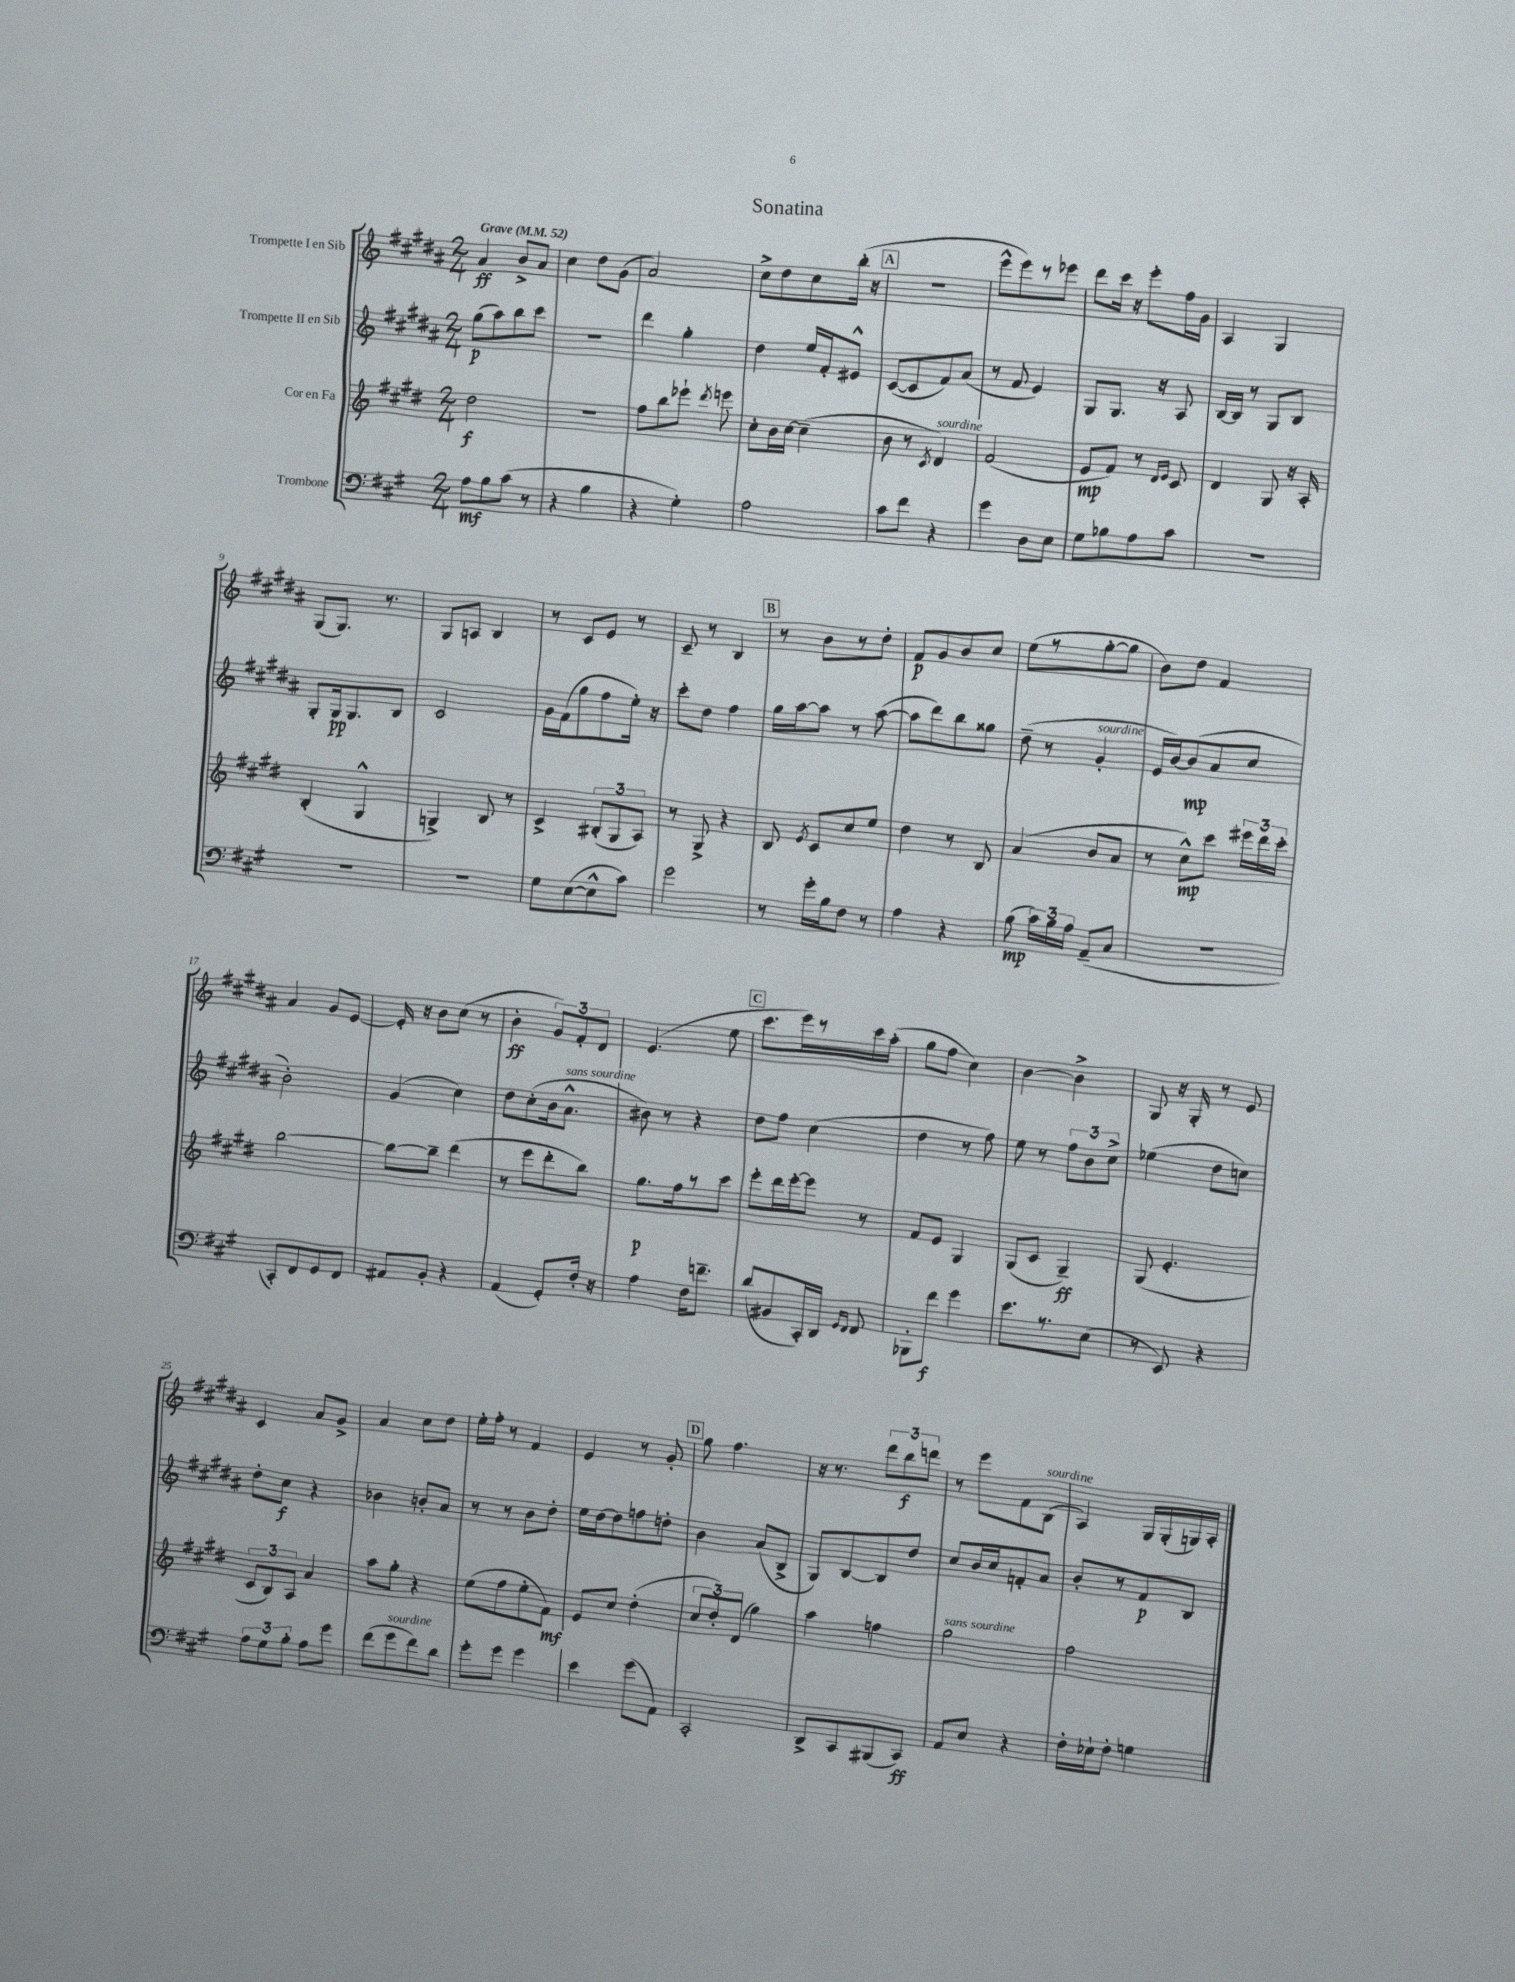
\header { title = "Sonatina" }
<<
\new StaffGroup <<
\new Staff = "s0" \with { instrumentName = "Trompette I en Sib" } {
    \clef treble \key b \major \numericTimeSignature \time 2/4 \tempo "Grave" 4 = 52
    \autoBeamOff ais'4\ff b'8[-> ais'8] |
    cis''4 dis''8[ gis'8]( |
    ais'2) |
    cis''8[-> dis''8 cis''8 b''16]-.( r16 |
    \mark \markup { \box "A" } r2 |
    e'''8[-^ e'''8) r8 ees'''8] |
    dis'''8[ cis'''16] r16 e'''8[-. fis''16 gis'16] |
    ais4 gis4 |
    gis8[( gis8.]) r8. |
    gis8[ a8] b4 |
    r8 cis'8[ e'8] r8 |
    cis'8-- r8 b4 |
    \mark \markup { \box "B" } r8 b'8[ r8 dis''8]-. |
    fis'8[\p gis'8 b'8 cis''8] |
    e''8[( r8 gis''8~-. gis''8] |
    b'8[) dis''8] fis'4 |
    ais'4 gis'8[ e'8]~ |
    e'16-. r16 b'8[ cis''8]( r8 |
    b'4-.\ff \tuplet 3/2 { gis'8[) fis'8-. dis'8] } |
    e'4.( e''8 |
    \mark \markup { \box "C" } cis'''8.[ e'''16) r8 cis'''16 ais''16]-.( |
    gis''8[ fis''8] cis''4) |
    b'4~ b'4-> |
    gis8 r16 gis16-. r8 e'8 |
    cis'4 ais'8[ gis'8]-> |
    ais'4 cis''8[ dis''8] |
    e''16[-. fis''16]-. r8 fis'4 |
    e'4 r8 gis'8-. |
    \mark \markup { \box "D" } gis''8 fis''4. |
    r16 r8. \tuplet 3/2 { dis'''8[ b''8\f d'''8] } |
    r8 e'''8[ fis'8 b8]^\markup { \italic "sourdine" }( |
    ais4) gis16[ gis16-.( g16) ais16]-. \bar "|." |
}
\new Staff = "s1" \with { instrumentName = "Trompette II en Sib" } {
    \clef treble \key b \major \numericTimeSignature \time 2/4
    \autoBeamOff gis''8[\p( ais''8) b''8 cis'''8] |
    r2 |
    dis'''4 gis''4-. |
    dis''4 e''16[ fis'16-. eis'8]-^ |
    \mark \markup { \box "A" } cis'8[~( cis'8 fis'8) ais'8]( |
    r8 fis'8 e'4) |
    gis8[ gis8.] r16 ais8 |
    b16[~ b16] r8 gis8[ b8] |
    gis8[-. gis16\pp gis8. b8] |
    cis'2 |
    gis'16[ fis'16( gis''8 fis''8 e''16]-.) r16 |
    cis'''8[-. dis''8] fis''4 |
    \mark \markup { \box "B" } gis''16[ ais''16~ ais''8] r8 ais''8~( |
    ais''8[ dis'''8) b''8 gisis''8] |
    dis''8--( r8 gis'4-.^\markup { \italic "sourdine" } |
    e'16[ b'16~) b'8\mp( ais'8 cis''8] |
    b'2-.) |
    gis'4( cis''4) |
    dis''8[ cis''8-.( b'16 ais'8.]-^^\markup { \italic "sans sourdine" } |
    bis'8) r8 r4 |
    \mark \markup { \box "C" } dis''8[ fis''8] cis''4( |
    dis''4 r8 fis''8) |
    e''8 r8 \tuplet 3/2 { fis''8[ b'8 cis''8]-> } |
    ees''4( dis''8[ c''8]) |
    dis''8[-. cis''8]\f r4 |
    bes'4 b'8[-. ais'8] |
    r8 r8 b'8[ dis''8]-. |
    e''16[ dis''16~ dis''8 f''8 d''8]-. |
    \mark \markup { \box "D" } b'4 ais'8[( b8]-> |
    gis8[) b8~ b8 dis''8] |
    cis''8[ b'16 cis''16 f'8-. ais'8] |
    b'8[-. r8 fis'8\p b8] \bar "|." |
}
\new Staff = "s2" \with { instrumentName = "Cor en Fa" } {
    \clef treble \key e \major \numericTimeSignature \time 2/4
    \autoBeamOff dis''2\f |
    R2 |
    fis''8[ b''8 ees'''8]-! \acciaccatura { dis'''8 } e'''8 |
    cis''8[-. b'16 cis''16]~ cis''4--( |
    \mark \markup { \box "A" } b'8 r8 \acciaccatura { cis'8 } dis'4^\markup { \italic "sourdine" }) |
    fis'2( |
    e'8[\mp fis'8]) r8 \grace { dis'16[ e'16] } cis'8 |
    dis'4 gis8 r16 a16-. |
    b4-.( gis4-^ |
    g4->) b8 r8 |
    cis'4-> \tuplet 3/2 { bis8[-.( gis8 a8]) } |
    r8 gis8-> r4 |
    \mark \markup { \box "B" } b8 \acciaccatura { e'8 } cis'8[ cis''8 e''8] |
    dis''4 r8 b8 |
    a'4( b'8[ a'8] |
    r8 cis''8[-^\mp) cis'''8] \tuplet 3/2 { eis'''16[ dis'''16 cis'''16]-. } |
    b''2~ |
    b''8[~ b''8]-- dis'''4( |
    r8 e'''8[ dis'''8-. b''8]) |
    gis''8.[\p fis''16 r8 cis'''8] |
    \mark \markup { \box "C" } e'''8[-. dis'''16 e'''16~-. e'''8] r8 |
    fis'8[ e'8] gis4 |
    gis8[( cis'8] gis4--\ff) |
    gis8( e'4.-. |
    \tuplet 3/2 { cis'8[ b8) a8] } a'4 |
    a''8[ gis''8]-. r4 |
    e''8[( fis''8 e''8-. fis'8]\mf) |
    e'8[ cis''8] dis''4-.( |
    \mark \markup { \box "D" } \tuplet 3/2 { cis''8[ dis''8-.) dis'8]( } gis''4) |
    a''4 f''4 |
    gis''2^\markup { \italic "sans sourdine" } |
    fis''2 \bar "|." |
}
\new Staff = "s3" \with { instrumentName = "Trombone" } {
    \clef bass \key a \major \numericTimeSignature \time 2/4
    \autoBeamOff a8[\mf b8 cis'8]( r8 |
    r4 b4 |
    r4 gis4-.) |
    a2 |
    \mark \markup { \box "A" } cis'8[ fis'8] r4 |
    gis'4 d8[ e8] |
    gis8[ bes8 a8 cis'8] |
    R2 |
    R2 |
    R2 |
    gis8[ e8~( e8-^ cis'8]) |
    gis'2 |
    \mark \markup { \box "B" } r8 gis'16[-. b16 fis8] r8 |
    a4 r4 |
    b8\mp( \tuplet 3/2 { cis'16[) b16 a16] } a,8[--( cis8] |
    R2 |
    cis,8[-.) fis,8 gis,8 fis,8] |
    ais,8[ b,8]-. r4 |
    a,4( gis,8[-.) fis16]-. r16 |
    a4 fis16[ f'8.]-- |
    \mark \markup { \box "C" } d'8[( bis,8 cis,16-.) d,16] \grace { gis,16[ fis,16] } fis,8 |
    bes,,8[-. fis'8]\f gis'4 |
    e'8.[ r8. e8]( |
    r8 e,8) r4 |
    \tuplet 3/2 { a8[ gis8 b8]-. } a8[ gis'8] |
    fis'8[( gis'8^\markup { \italic "sourdine" } fis'8) d'8] |
    gis'8[-. gis'8] gis'4 |
    e'4 gis'8[( a,8]) |
    \mark \markup { \box "D" } cis,2-. |
    d,8[-> cis,8 bis,,8( cis,8]\ff) |
    a,8[ e8] r4 |
    fis16[-. ees16-! fis8]-. g4 \bar "|." |
}
>>
>>
